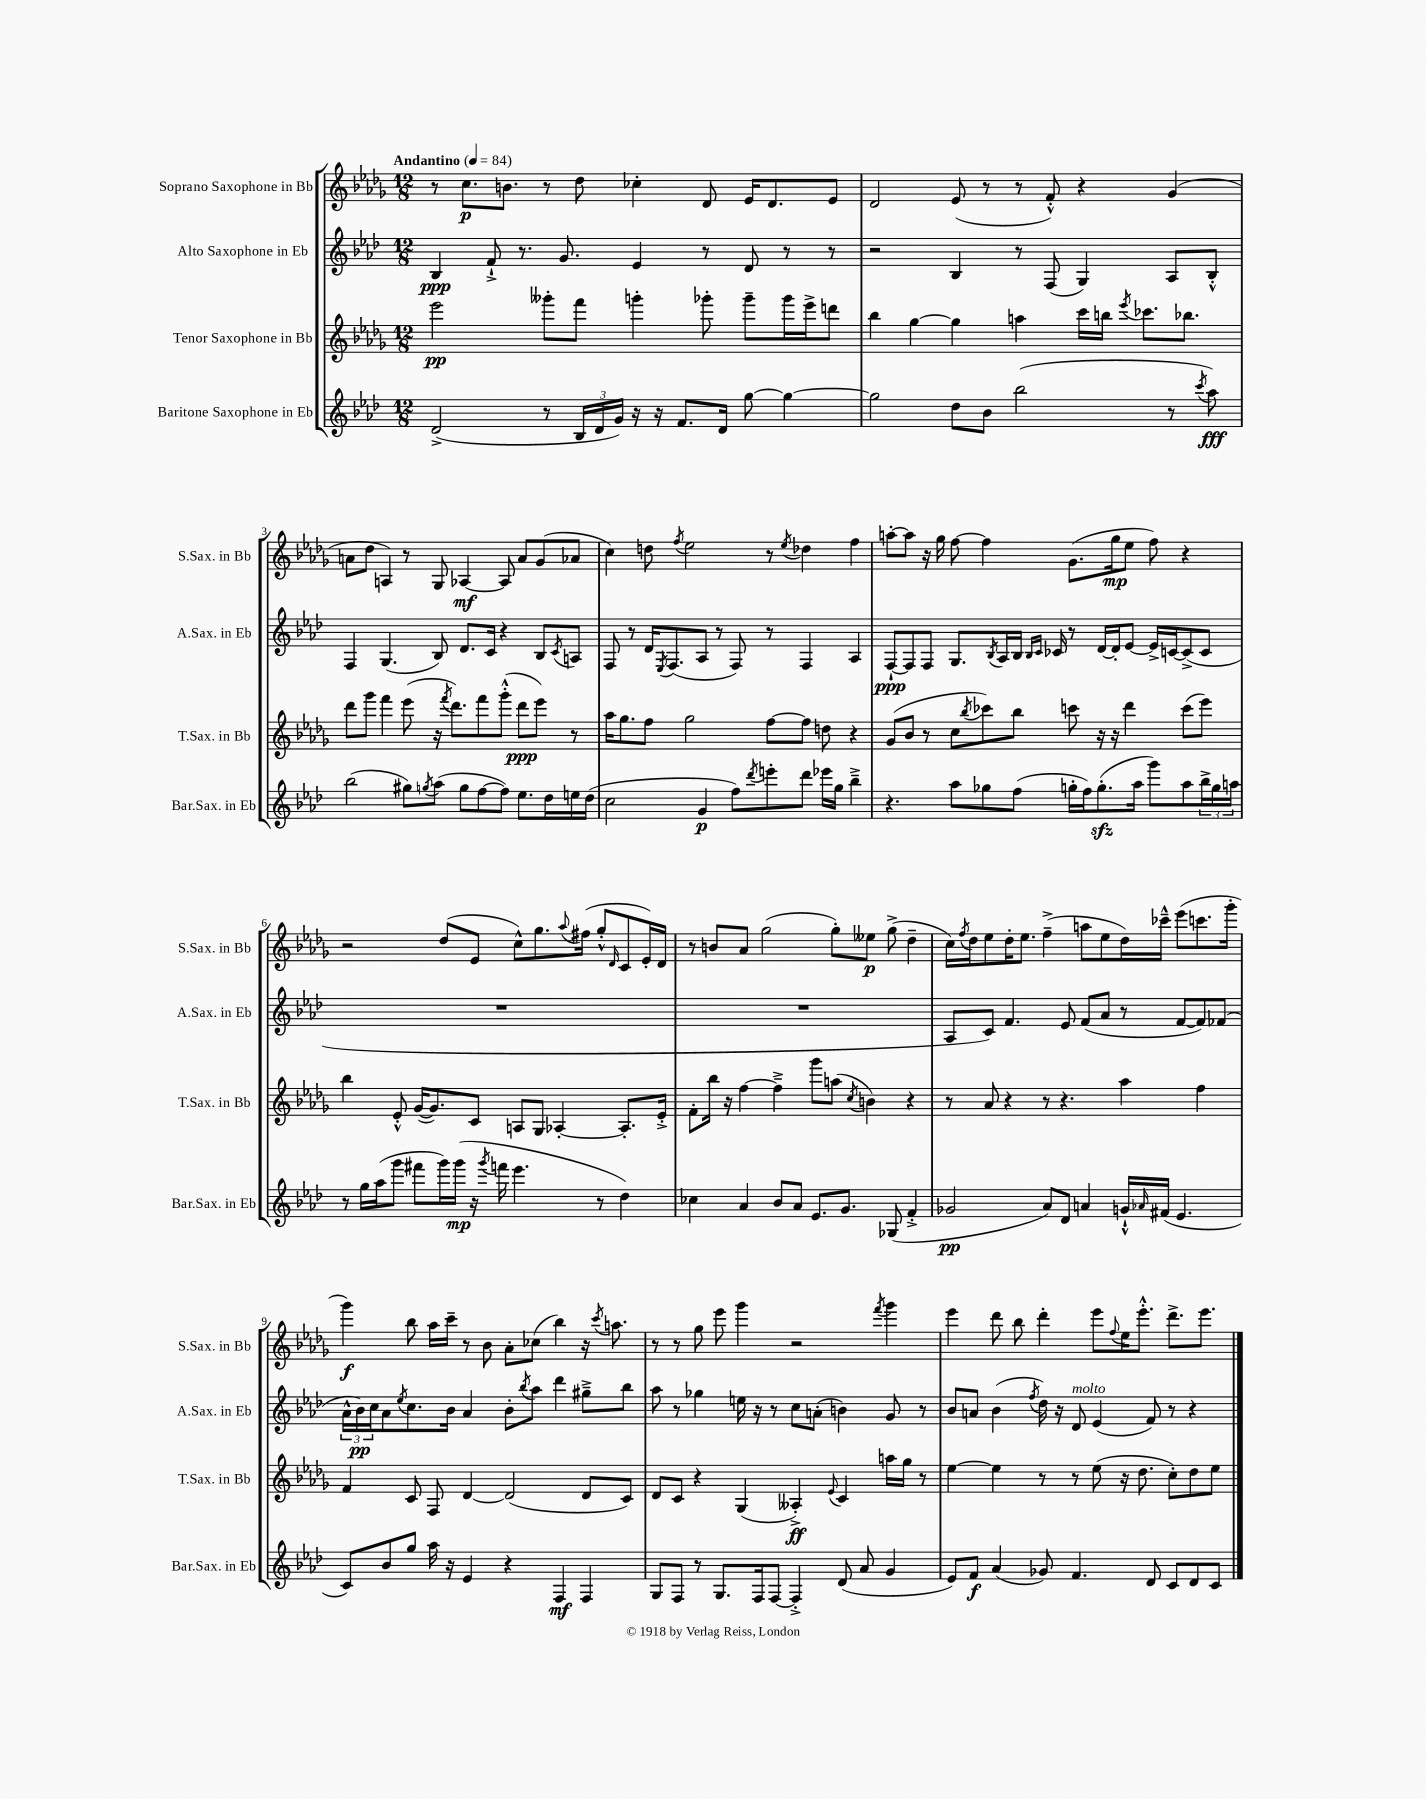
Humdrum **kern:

**kern	**kern	**kern	**kern
*staff4	*staff3	*staff2	*staff1
*clefG2	*clefG2	*clefG2	*clefG2
*k[b-e-a-d-]	*k[b-e-a-d-g-]	*k[b-e-a-d-]	*k[b-e-a-d-g-]
*M12/8	*M12/8	*M12/8	*M12/8
*MM84	*MM84	*MM84	*MM84
(2d-^/	2eee-\	4B-/	8r
.	.	.	8.cc\L
.	.	8f`^/	.
.	.	.	8.b\J
.	.	8.r	.
8r	8ggg--'\L	.	8r
.	.	8.g/	.
24B-/LL	8fff\J	.	8dd-\
24d-/	.	.	.
24g/JJ)	.	.	.
16r	4ggg'\	4e-/	4cc-'\
16r	.	.	.
8.f/L	.	.	.
.	8ggg-'\	8r	8d-/
16d-/Jk	.	.	.
[8gg\	8ggg-~\L	8d-/	16e-/LK
.	.	.	8.d-/
4gg\_	16ggg-\L	8r	.
.	16eee-^\J	.	.
.	8ddd\J	8r	8e-/J
=	=	=	=
2gg\]	4bb-\	2r	2d-/
.	[4gg-\	.	.
8dd-\L	4gg-\]	4B-/	(8e-/
8b-\J	.	.	8r
(2bb-\	4aa\	8r	8r
.	.	(8F/	8f'^^/)
.	16ccc\LL	4G/)	4r
.	16bb\JJ	.	.
.	8qeee-/	.	.
.	8.ccc-\L	.	.
8r	.	8A-/L	(4g-/
.	8.bb-\J	.	.
8qccc/	.	.	.
8aa-\)	.	8B-'^^/J	.
=	=	=	=
(2bb-\	8ddd-\L	4F/	8a\L
.	8ggg-\J	.	8dd-\J
.	4fff\	(4.G/	4A/)
8gg#\L)	(8eee-\	.	8r
8qgg/	.	.	.
(8aa-\J	16r	8B-/)	8G-/
.	8qfff/	.	.
.	8.ddd-\L)	.	.
8gg\L	.	8.d-/L	[4A-/
[8ff\	8fff\	.	.
.	.	16c/Jk	.
8ff\]J)	(8ggg-'^^\J	4r	8A-/]
8.ee-\L	8ddd-\L	.	8a/L
.	8eee-\J)	8B-/L	(8g-/
16dd-\L	.	.	.
.	.	8qc/	.
16ee\	8r	8A/J	8a-/J
(16dd-\JJ	.	.	.
=	=	=	=
2cc\	16aa-\LK	8F/	4cc\)
.	8.gg-\	.	.
.	.	8r	.
.	8ff\J	16d-/LK	8dd\
.	.	8qE-/	.
.	.	(8.F/	.
.	.	.	8qff/
.	2gg-\	.	2ee-\
4g/	.	8A-/J	.
.	.	8r	.
8ff\L)	.	8F/)	.
8qddd-/	.	.	.
8eee'\	[8ff\L	8r	8r
.	.	.	8qee-/
8ddd-\J	8ff\]J	4F/	4dd-\
16eee-\LL	8dd\	.	.
16gg\JJ	.	.	.
4bb-~^\	4r	4A-/	4ff\
=	=	=	=
4.r	(8g-/L	[8F`/L	[8aa'\L
.	8b-/J	8F/]	8aa\]J
.	8r	8F/J	16r
.	.	.	16gg-\
8aa-\L	8cc\L	8.G/L	[8ff\
.	8qbb-/	.	.
8gg-\	8ccc-\)	.	4ff\]
.	.	8qB-/	.
.	.	16A-/L	.
(8ff\J	8bb-\J	16B-/JJ	.
.	.	16qqB-/LL	.
.	.	16qqc/JJ	.
.	.	16c-/	.
16gg'\LL	8ccc\	8r	(8.g-\L
16ff\J)	.	.	.
(8.gg'\	16r	[16d-/LL	.
.	16r	16d-'/]J	16gg-\k
.	4ddd-\	[8e-/J	8ee-\J
16aa-\Jk	.	.	.
8ggg\L)	.	16e-^/]LL	8ff\)
.	.	[16c/J	.
8aa-\	(8ccc\L	(8c^/]	4r
24bb-^\L	8eee-\J)	8c/J	.
24gg\	.	.	.
24aa\JJ	.	.	.
=	=	=	=
8r	4bb-\	1.r	2r
16gg\LL	.	.	.
(16aa-\J	.	.	.
8ggg\J	8e-'^^/	.	.
8fff#\L	([16g-/LK	.	.
.	8.g-/])	.	.
16ggg\L)	.	.	(8dd-/L
(16ggg\JJ	.	.	.
16r	8c/J	.	8e-/J
8qggg/	.	.	.
16fff\	.	.	.
4.eee-\	8A/L	.	8cc^^\L)
.	8G-/J	.	8.gg-\
.	[4A-'/	.	.
.	.	.	8qqaa-/
.	.	.	(16ff#\Jk
8r	.	.	8gg-'^^/L
.	.	.	16qqd-/
4dd-\)	8.A-'/]L	.	8c/
.	.	.	16e-'/L)
.	16e-'^/Jk	.	16d-/JJ
=	=	=	=
4cc-\	8f'\L	1.r	8r
.	16bb-\Jk	.	8b/L
.	16r	.	.
4a-/	[4ff\	.	8a-/J
.	.	.	(2gg-\
8b-/L	4ff~^\]	.	.
8a-/J	.	.	.
8.e-/L	8ggg-\L	.	.
.	(8aa\J	.	8gg-'\L)
8.g/J	.	.	.
.	8qcc/	.	.
.	4b\)	.	8ee--\J
(8G-/	.	.	(8gg-^\
4f'^/	4r	.	4dd-~\
=	=	=	=
2g-/	8r	8A-/L	16cc\LL)
.	.	.	8qff/
.	.	.	16dd-\J
.	8a-/	8c/J)	8ee-\
.	4r	4.f/	16dd-'\K
.	.	.	8.ee-\J
8a-/L)	8r	.	(4ff~^\
8d-/J	4.r	8e-/	.
4a/	.	(8f/L	8aa\L
.	.	8a-/J	8ee-\
16g`^^/LL	4aa-\	8r	16dd-\L)
16qqa-/	.	.	.
(16f#/JJ	.	.	16ccc-~^^\JJ
4.e-/	.	[8f/L	(8eee-\L
.	4ff\	8f/])	8.ccc\
.	.	(8f-/J	.
.	.	.	16ggg-'\Jk
=	=	=	=
8c/L)	4f/	24a-^^\LL	4ggg-\)
.	.	24b-\)	.
.	.	24cc\J	.
8b-/	.	8a-\	.
.	.	8qee-/	.
8gg/J	8c/	8.cc\	8bb-\
16aa-\	8F/	.	16aa-\LL
16r	.	16b-\Jk	16ccc~\JJ
4e-/	[4d-/	4a-/	8r
.	.	.	8b-\
4r	(2d-/]	8b-'\L	8a-'\L
.	.	8qbb-/	.
.	.	8aa-\J	(8cc-\J
4F/	.	4ddd-\	4bb-\)
4F/	8d-/L	8gg#~^\L	16r
.	.	.	8qccc/
.	.	.	8.aa\
.	8c/J)	8bb-\J	.
=	=	=	=
8G/L	8d-/L	8aa-\	8r
8F/J	8c/J	8r	8r
8r	4r	4gg-\	8gg-\
8.G/L	.	.	8eee-\
.	(4G-/	16ee\	4ggg-\
16F/k	.	16r	.
[8F/J	.	8r	.
4F'^/]	4A--'^/)	8cc\L	2r
.	.	(8a'\J	.
.	8qqe-/	.	.
(8d-/	4c/	4b\)	.
8a-/	.	.	.
.	.	.	8qfff/
4g/	16aa\LL	8g/	4ggg-\
.	16gg-\JJ	.	.
.	8r	8r	.
=	=	=	=
8e-/L)	[4ee-\	8b-/L	4eee-\
8f/J	.	8a/J	.
(4a-/	4ee-\]	(4b-\	8ddd-\
.	.	.	8bb-\
.	.	8qff/	.
8g-/)	8r	16dd-\)	4ddd-'\
.	.	16r	.
4.f/	8r	8d-/	.
.	(8ee-\	(4e-/	8eee-\L
.	.	.	8qqff/
.	16r	.	16ee-\K
.	8.dd-\	.	8.eee-'^^\J
8d-/	.	8f/)	.
8c/L	8cc'\L)	8r	8.ddd-^\L
8d-/	8dd-\	4r	.
.	.	.	8.eee-\J
8c/J	8ee-\J	.	.
==	==	==	==
*-	*-	*-	*-
